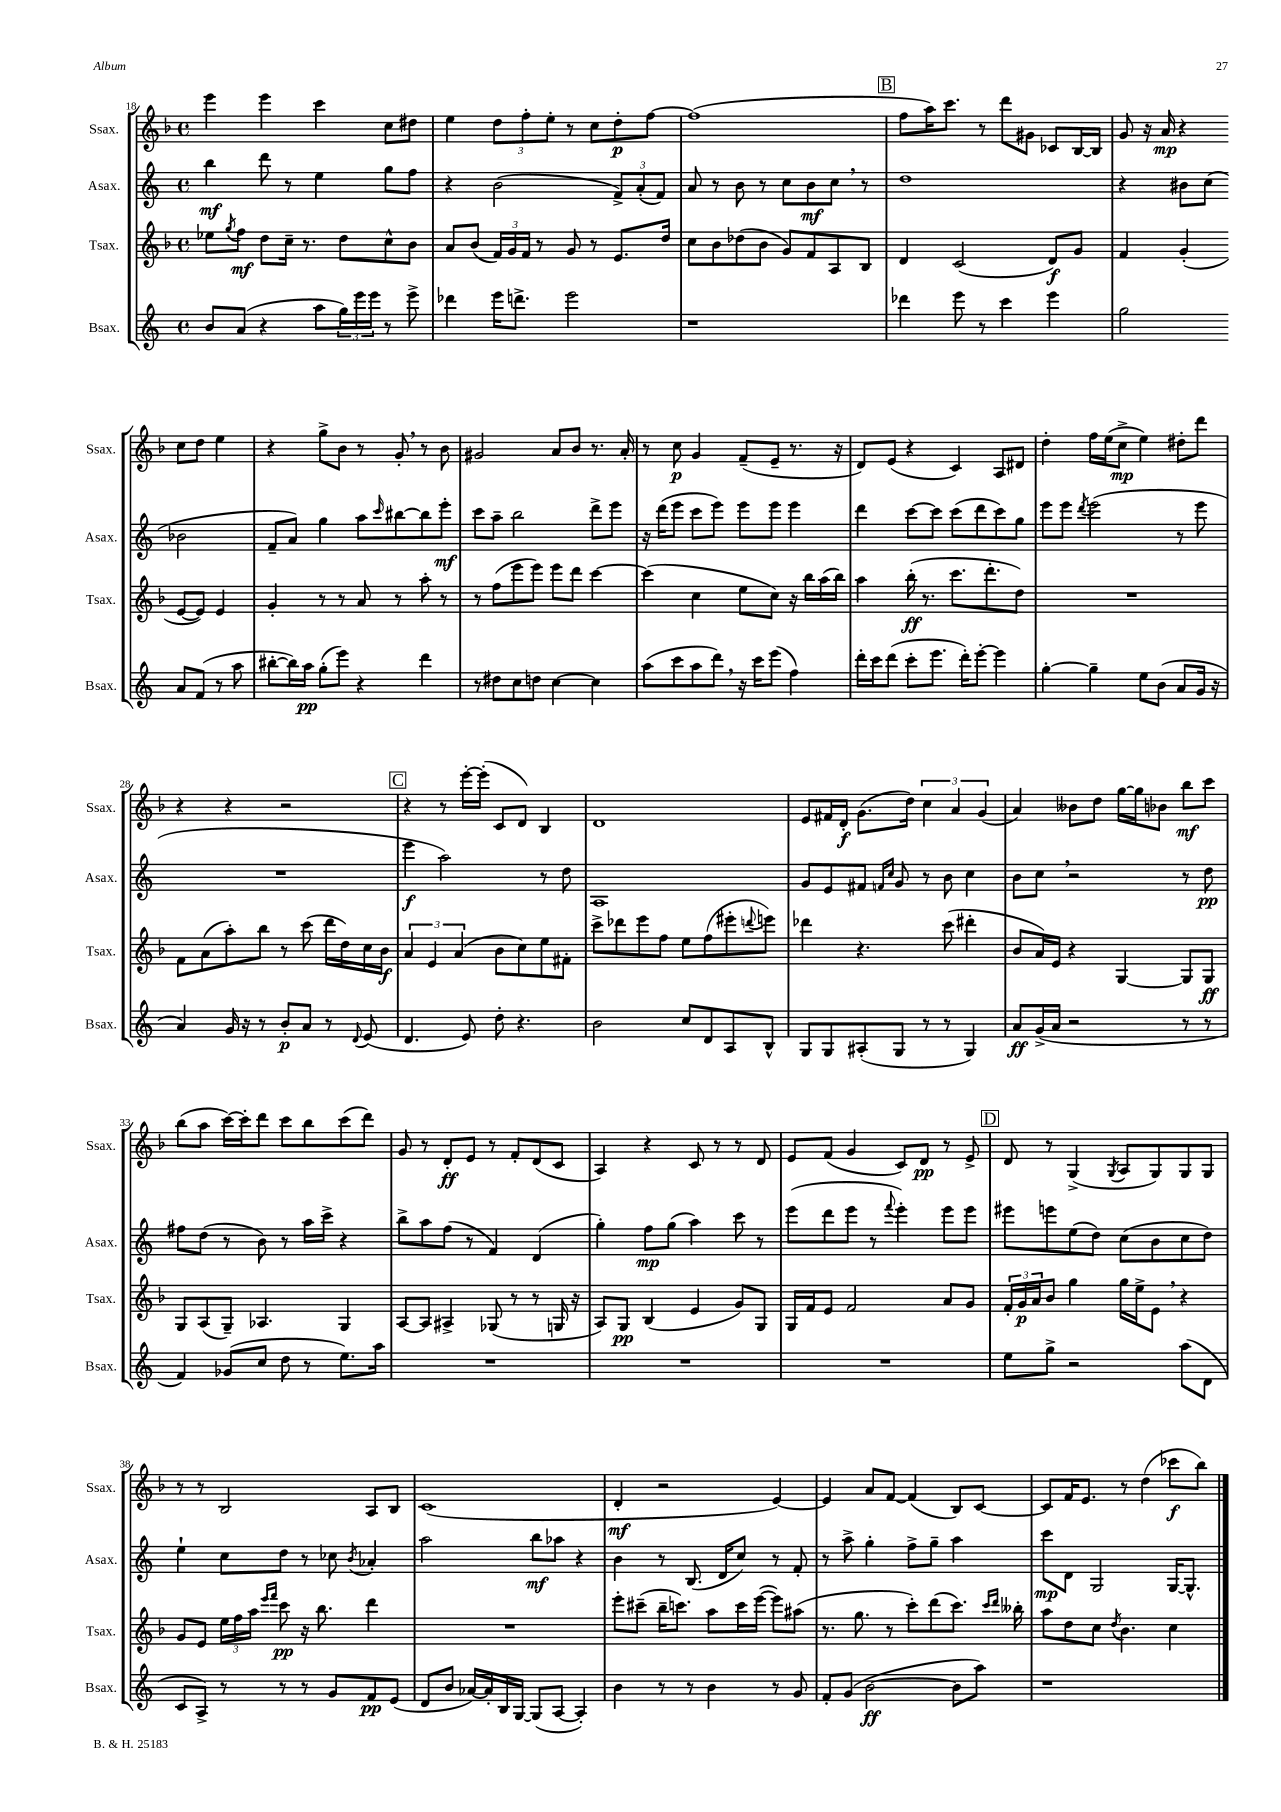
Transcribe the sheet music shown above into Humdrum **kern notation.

**kern	**kern	**kern	**kern
*staff4	*staff3	*staff2	*staff1
*clefG2	*clefG2	*clefG2	*clefG2
*k[]	*k[b-]	*k[]	*k[b-]
*M4/4	*M4/4	*M4/4	*M4/4
*met(c)	*met(c)	*met(c)	*met(c)
8b	8ee-	4bb	4eee
.	8qgg	.	.
(8a	8ff	.	.
4r	8dd	8ddd	4eee
.	16cc~	8r	.
.	8.r	.	.
8aa	.	4ee	4ccc
24gg)	8dd	.	.
24eee	.	.	.
24eee	.	.	.
8r	8cc^^	8gg	8cc
8eee^	8b-	8ff	8dd#
=	=	=	=
4ddd-	8a	4r	4ee
.	(8b-	.	.
16eee	24f)	(2b	12dd
.	24g	.	.
8.ddd^	.	.	.
.	24f	.	12ff'
.	8r	.	.
.	.	.	12ee'
2eee	8g	.	8r
.	8r	.	8cc
.	8.e	12f^)	8dd'
.	.	(12a'	.
.	.	.	[8ff
.	.	12f)	.
.	16dd	.	.
=	=	=	=
1r	8cc	8a	(1ff]
.	8b-	8r	.
.	(8dd-	8b	.
.	8b-	8r	.
.	8g)	8cc	.
.	8f	8b	.
.	8A	8cc	.
.	8B-	8r	.
=	=	=	=
4ddd-	4d	1dd	8ff
.	.	.	16aa)
.	.	.	8.ccc
8eee	(2c	.	.
8r	.	.	8r
4ccc	.	.	8ddd
.	.	.	8g#
4eee	8d)	.	8c-
.	8g	.	[16B-
.	.	.	16B-]
=	=	=	=
2gg	4f	4r	8g
.	.	.	16r
.	.	.	16a
.	(4g'	8b#	4r
.	.	(8cc	.
8a	[8e	2b-	8cc
(8f	8e])	.	8dd
8r	4e	.	4ee
8aa	.	.	.
=	=	=	=
[8bb#'	4g'	8f~	4r
16bb#])	.	8a)	.
16aa	.	.	.
(8gg'	8r	4gg	8gg^
8eee)	8r	.	8b-
4r	8a	8aa	8r
.	.	16qqccc	.
.	8r	[8bb#	8g'
4ddd	8aa'	8bb#]	8r
.	8r	8eee'	8b-
=	=	=	=
8r	8r	8ccc	2g#
8dd#	(8ff	8aa~	.
8cc	8eee	2bb	.
8dd	8eee)	.	.
[4cc	8eee	.	8a
.	8ddd	.	8b-
4cc]	[4ccc	8ddd^	8.r
.	.	8eee	.
.	.	.	16a'
=	=	=	=
(8aa	(4ccc]	16r	8r
.	.	(16ddd	.
8ccc	.	8eee	8cc
8aa	4cc	8ccc	4g
8ddd)	.	8eee)	.
16r	8ee	8eee	(8f~
16ccc	.	.	.
(8eee	8cc)	8eee	8e~
4ff)	16r	4eee	8.r
.	16bb-	.	.
.	(16aa	.	.
.	16bb-)	.	16r
=	=	=	=
16ddd'	4aa	4ddd	8d)
16ccc	.	.	.
(8ddd	.	.	(8e
8ccc'	(16bb-'	[8ccc	4r
.	8.r	.	.
8.eee	.	8ccc]	.
.	8.ccc	(8ccc	4c)
16ddd')	.	.	.
[8eee'	.	8ddd	.
.	8.ddd'	.	.
4eee]	.	8ccc)	8A
.	8dd)	8gg	8d#
=	=	=	=
[4gg'	1r	8eee	4dd'
.	.	8eee	.
.	.	8qddd	.
4gg~]	.	(2eee	16ff
.	.	.	(16ee
.	.	.	8cc^
8ee	.	.	4ee)
(8b	.	.	.
8a	.	8r	8dd#'
16g	.	8eee	8ddd
16r	.	.	.
=	=	=	=
4a)	8f	1r	4r
.	(8a	.	.
16g	8aa')	.	4r
16r	.	.	.
8r	8bb-	.	.
8b'	8r	.	2r
8a	(8ccc	.	.
8r	16ddd	.	.
.	16dd)	.	.
8qqd	.	.	.
(8e	16cc	.	.
.	16b-	.	.
=	=	=	=
4.d	6a	4eee	4r
.	6e	.	.
.	.	2aa)	8r
.	(6a	.	.
8e)	.	.	[16eee'
.	.	.	(16eee']
8dd'	8b-	.	8c
4.r	8cc)	.	8d)
.	8ee	8r	4B-
.	8f#'	8dd	.
=	=	=	=
2b	8ccc^	1A	1d
.	8ddd-	.	.
.	8eee	.	.
.	8ff	.	.
8cc	8ee	.	.
8d	(8ff	.	.
8A	8eee#'	.	.
.	8qqddd	.	.
8B^^	8eee)	.	.
=	=	=	=
8G	4ddd-	8g	8e
8G	.	8e	16f#
.	.	.	16d'
(8A#'	4.r	8f#	(8.g
.	.	16qqf	.
.	.	16qqcc	.
8G	.	8g	.
.	.	.	16dd)
8r	.	8r	6cc
8r	(8ccc	8b	.
.	.	.	6a
4G)	4ddd#'	4cc	.
.	.	.	(6g
=	=	=	=
8a	8b-	8b	4a)
(16g^	16a)	8cc	.
16a	16e	.	.
2r	4r	2r	8b--
.	.	.	8dd
.	[4G	.	[16gg
.	.	.	16gg]
.	.	.	8b-
8r	8G]	8r	8bb-
8r	8G	8dd	8ccc
=	=	=	=
4f)	8G	8ff#	(8bb-
.	(8A	(8dd	8aa
(8g-	8G~)	8r	[16ccc)
.	.	.	16ccc']
8cc	4.A-	8b)	8ddd
8dd	.	8r	8ccc
8r	.	16aa	8bb-
.	.	16ccc^	.
8.ee)	4G	4r	(8ccc
.	.	.	8ddd)
16aa	.	.	.
=	=	=	=
1r	[8A	8bb^	8g
.	8A]	8aa	8r
.	4A#^	(8ff	8d'
.	.	8r	8e
.	(8G-	4f)	8r
.	8r	.	8f'
.	8r	(4d	(8d
.	16G	.	8c
.	16r	.	.
=	=	=	=
1r	8A)	4gg')	4A)
.	8G	.	.
.	(4B-	8ff	4r
.	.	(8gg	.
.	4e	4aa)	8c
.	.	.	8r
.	8g)	8ccc	8r
.	8G	8r	8d
=	=	=	=
1r	16G	(8eee	8e
.	16f	.	.
.	8e	8ddd	(8f
.	2f	8eee	4g
.	.	8r	.
.	.	8qqfff	.
.	.	4eee')	8c)
.	.	.	8d
.	8a	8eee	8r
.	8g	8eee	8e^
=	=	=	=
8ee	24f'	8eee#	8d
.	24g	.	.
.	24a	.	.
8gg^	8b-	8eee	8r
2r	4gg	(8ee	(4G^
.	.	8dd)	.
.	.	.	8qG
.	16gg	(8cc	8A
.	16ee^	.	.
.	8e	8b	8G)
(8aa	4r	8cc	8G
8d	.	8dd)	8G
=	=	=	=
8c	8g	4ee`	8r
8A^)	8e	.	8r
8r	24ee	8cc	2B-
.	24ff	.	.
.	24aa	.	.
.	16qqeee	.	.
.	16qqfff	.	.
8r	8ccc	8dd	.
8r	16r	8r	.
.	8.bb-	.	.
8g	.	8cc-	.
.	.	8qb	.
8f	4ddd	4a-'	8A
(8e	.	.	8B-
=	=	=	=
8d	1r	2aa	(1c
8b	.	.	.
[16a-)	.	.	.
16a-']	.	.	.
16B	.	.	.
[16G	.	.	.
(8G]	.	8bb	.
[8A	.	8aa-	.
4A'])	.	4r	.
=	=	=	=
4b	8eee'	4b	4d'
.	(8ccc#~	.	.
8r	16bb-~	8r	2r
.	8.ccc)	.	.
8r	.	(8.B	.
4b	8aa	.	.
.	.	16d	.
.	16ccc	8cc)	.
.	([16eee	.	.
8r	8eee])	8r	[4e)
8g	(8aa#	8f'	.
=	=	=	=
8f'	8.r	8r	4e]
(8g	.	8aa^	.
.	8.gg	.	.
[2b	.	4gg'	8a
.	8r	.	[8f
.	8ccc')	8ff^	(4f]
.	(8ddd	8gg~	.
8b]	8.ccc)	4aa	8B-)
8aa)	.	.	[8c
.	16qqccc	.	.
.	16qqddd	.	.
.	16bb--'	.	.
=	=	=	=
1r	8aa	8ccc	8c]
.	8dd	8d	16f
.	.	.	8.e
.	8cc	2G	.
.	8qdd	.	.
.	4.b-	.	8r
.	.	.	(4dd
.	4cc	[16G	8ccc-
.	.	8.G^^]	.
.	.	.	8bb-)
==	==	==	==
*-	*-	*-	*-
